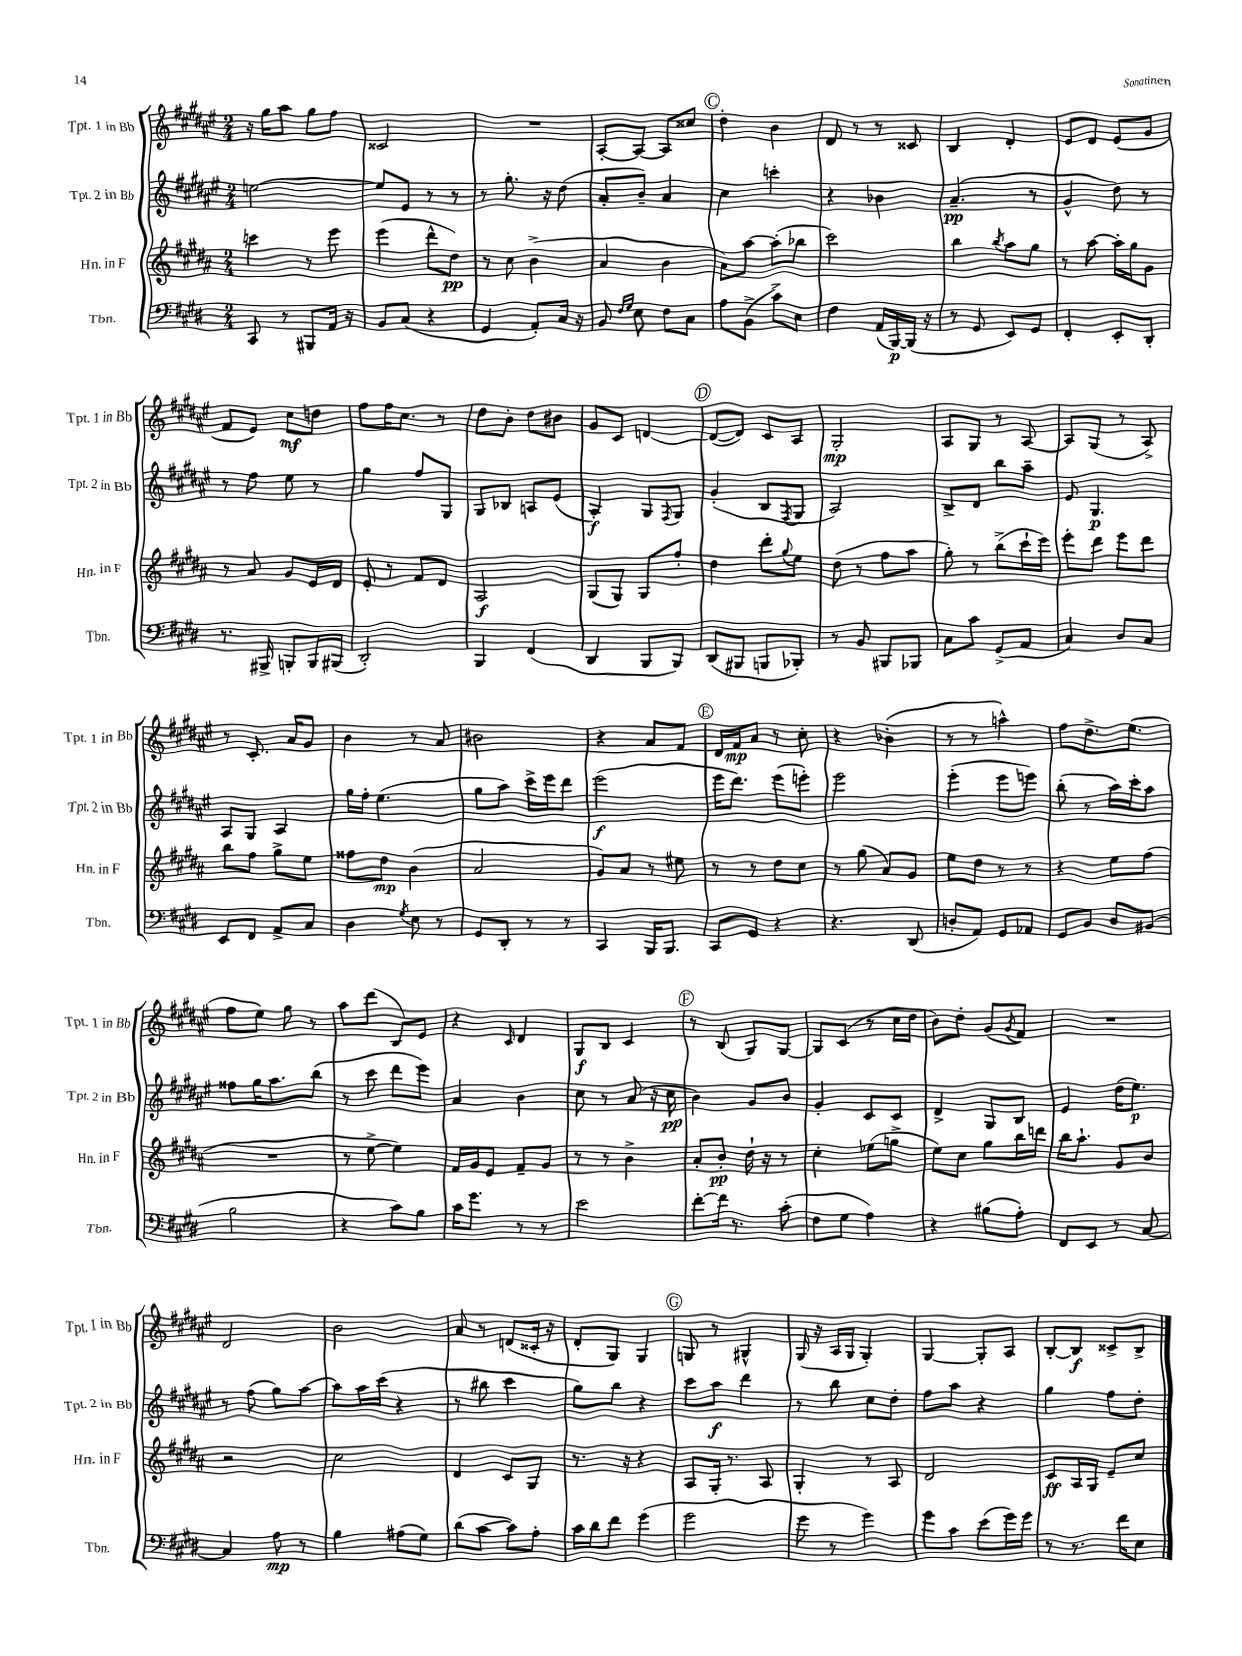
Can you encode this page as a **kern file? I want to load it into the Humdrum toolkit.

**kern	**kern	**kern	**kern
*staff4	*staff3	*staff2	*staff1
*clefF4	*clefG2	*clefG2	*clefG2
*k[f#c#g#d#]	*k[f#c#g#d#a#]	*k[f#c#g#d#a#e#]	*k[f#c#g#d#a#e#]
*M2/4	*M2/4	*M2/4	*M2/4
8CC#	4ccc	[2ee	16r
.	.	.	16gg#
8r	.	.	8aa#
8BBB#	8r	.	8gg#
16AA	8eee	.	8ff#
16r	.	.	.
=	=	=	=
8BB	(4eee	8ee]	2c##
(8C#	.	8e#	.
4r	8ddd#^^	8r	.
.	8dd#)	8r	.
=	=	=	=
4GG#	8r	8r	2r
.	8cc#	8.gg#'	.
8AA')	(4b^	.	.
.	.	16r	.
16C#	.	(8dd#	.
16r	.	.	.
=	=	=	=
8BB	4a#	8a#'	[8A#'
16qqF#	.	.	.
16qqG#	.	.	.
8E	.	8b~)	8A#_
8F#	4b	4a#	8A#]
8C#	.	.	8cc##
=	=	=	=
8A	8a#)	4cc#	4dd#'
(8BB^	[8aa#	.	.
8c#^)	(8aa#']	4ccc'	4b
8E	8bb-	.	.
=	=	=	=
4F#	2ccc#)	4r	8d#
.	.	.	8r
(16AA	.	4b-	8r
[16BBB)	.	.	.
(16BBB]	.	.	8c##
16r	.	.	.
=	=	=	=
8r	4bb	(4.a#~	4B
8GG#	.	.	.
.	8qbb	.	.
8EE)	8aa#	.	4d#'
8GG#	8gg#	8r	.
=	=	=	=
4FF#'	8r	4g#^^	8e#
.	[8aa#	.	8d#
8EE'	16aa#']	8dd#)	(8e#
.	16gg#	.	.
8DD#'	8g#	8r	8g#
=	=	=	=
8.r	8r	8r	8f#
.	8a#	8ff#	8e#)
16BBB#^	.	.	.
8BBB'	8g#	8ee#	8cc#
16BBB	16e	8r	8dd
(16BBB#	16d#	.	.
=	=	=	=
2DD#')	8e'	4gg#	8ff#
.	8r	.	16ff#
.	.	.	8.cc#
.	8f#	8ff#	.
.	8d#	8G#	8r
=	=	=	=
4BBB	2A#	8G#	8dd#
.	.	8B-	8b'
(4FF#	.	8A	8dd#
.	.	(8e#	8b#
=	=	=	=
4DD#	(8G#	4A#')	8g#
.	8G#)	.	8c#
8BBB	8G#	8G#	[4d
.	.	8qF#	.
8BBB)	8ff#'	8G#	.
=	=	=	=
(8DD#	4dd#	(4g#'	(8d_
8BBB#	.	.	8d])
8BBB	8ddd#'	8B	8c#
.	8qqgg#	8qF#	.
8BBB-')	8ee	8G#	8A#
=	=	=	=
8r	(8dd#	2A#)	2G#'
8BB	8r	.	.
8BBB#	8ff#	.	.
8BBB-	8aa#	.	.
=	=	=	=
8C#	8gg#')	8B^	8A#
8c#	8r	8d#	8G#
(8GG#^	(8bb^	8bb	8r
8AA	16ccc#`	8aa#~	[8A#
.	16eee)	.	.
=	=	=	=
4C#)	8eee'	8e#	8A#]
.	8ddd#	4.G#	(8G#
8D#	8eee	.	8r
8C#	8ddd#	.	8A#^)
=	=	=	=
8EE	8bb	8A#	8r
8FF#	8ff#	8G#	8.c#'
8AA^	8gg#^	4A#	.
.	.	.	16a#
8C#	8ee	.	8g#
=	=	=	=
4D#	8ff##	16gg#	4b
.	.	16ff#'	.
.	8dd#	(4.ee#	.
8qG#	.	.	.
8E	(4b	.	8r
8r	.	.	8a#
=	=	=	=
8GG#	2a#	8gg#	2b#
8DD#'	.	8aa#)	.
8r	.	16ccc#^	.
.	.	16eee#	.
8r	.	8ddd#	.
=	=	=	=
4CC#	8g#)	(2eee#	4r
.	8a#	.	.
16BBB	8r	.	8a#
8.BBB	.	.	.
.	8ee#	.	8f#
=	=	=	=
8CC#	8r	16eee#	16d#
.	.	8.ddd#)	16f#
8GG#	8r	.	8a#
4r	8dd#	(8eee#	8r
.	8cc#	8eee')	8cc#'
=	=	=	=
4.r	8r	2eee#	4r
.	(8gg#	.	.
.	8a#)	.	(4b-'
(8DD#	8g#	.	.
=	=	=	=
8D'	8ee	(4eee#'	8r
8AA)	8dd#	.	8r
8GG#	8r	8eee#	4aa^^)
8AA-	8r	8eee)	.
=	=	=	=
8GG#	4r	(8bb'	8ff#
8BB	.	8r	8.dd#^
8D#	8ee	16aa#)	.
.	.	16ccc#'	(8.ee#
(8BB#	(8ff#	8aa#	.
=	=	=	=
2B	2r	8ff##	8ff#
.	.	16gg#	8ee#)
.	.	8.aa#	.
.	.	.	8gg#
.	.	(8bb	8r
=	=	=	=
4r	8r	8r	8aa#
.	[8ee^	8ccc#	(8ddd#
8c#)	4ee])	8ddd#	8B)
8B	.	8eee#)	8e#
=	=	=	=
16c#	16f#	4a#	4r
8.g#	16g#	.	.
.	8e	.	.
.	.	.	16qqc#
8r	8f#~	4b	4d#
8r	8g#	.	.
=	=	=	=
2e	8r	8cc#	8G#
.	8r	8r	8B
.	4b^	(8a#	4c#
.	.	16r	.
.	.	16cc#	.
=	=	=	=
[8f#'	8a#'	4b)	8r
16f#]	8b'	.	(8B
8.r	.	.	.
.	16dd#`	8g#	8G#)
.	16r	.	.
(8c#'	8r	8b	[8G#
=	=	=	=
8F#	4cc#'	4g#'	8G#]
8G#	.	.	(8c#
4A)	(8ee-	8c#	8r
.	8gg^	8c#	16cc#
.	.	.	16dd#
=	=	=	=
4r	8ee)	4d#^	8b)
.	8cc#	.	8dd#'
(8B#	8gg#	8G#	(8g#
.	.	.	8qg#
8A')	16bb	8B	8f#)
.	16ddd	.	.
=	=	=	=
8FF#	16bb	4e#	2r
.	8.aa#`	.	.
8EE	.	.	.
8r	8g#	(16dd#	.
.	.	8.ee#)	.
[8C#	8b	.	.
=	=	=	=
4C#]	2r	8r	2d#
.	.	(8ff#	.
8A	.	8gg#)	.
8r	.	[8aa#	.
=	=	=	=
4B	2cc#	8aa#]	2b
.	.	16aa#	.
.	.	(16ccc#	.
(8A#	.	4r	.
8G#)	.	.	.
=	=	=	=
(8d#	4d#	8r	8a#
[8c#	.	8bb#	8r
8c#])	8c#	4ccc#	(8d
8A'	8G#	.	16c##'
.	.	.	16r
=	=	=	=
16c#	8.r	8gg#)	8d#'
16d#	.	.	.
8f#	.	8bb	8G#)
.	16r	.	.
(4g#	4r	4r	4G#
=	=	=	=
2g#	8A#	8ccc#	8G
.	16G#'	8aa#	8r
.	8.r	.	.
.	.	4ddd#	4G#^^
.	8A#	.	.
=	=	=	=
8g#	4G#'	8r	(16G#
.	.	.	16r
8r	.	8bb	16A#
.	.	.	16G#
4g#)	8r	8cc#	4G#')
.	8A#	8dd#'	.
=	=	=	=
8g#	2d#	8ff#	[4G#
8c#	.	8aa#	.
(8e	.	4r	8G#']
16g#)	.	.	8A#
16g#	.	.	.
=	=	=	=
8r	8c#	4gg#	[8B'
8.r	16A#	.	8B]
.	16G#	.	.
.	8e~	8ff#	8c##^
16f#	.	.	.
8E	8cc#	8dd#'	8B^
==	==	==	==
*-	*-	*-	*-
